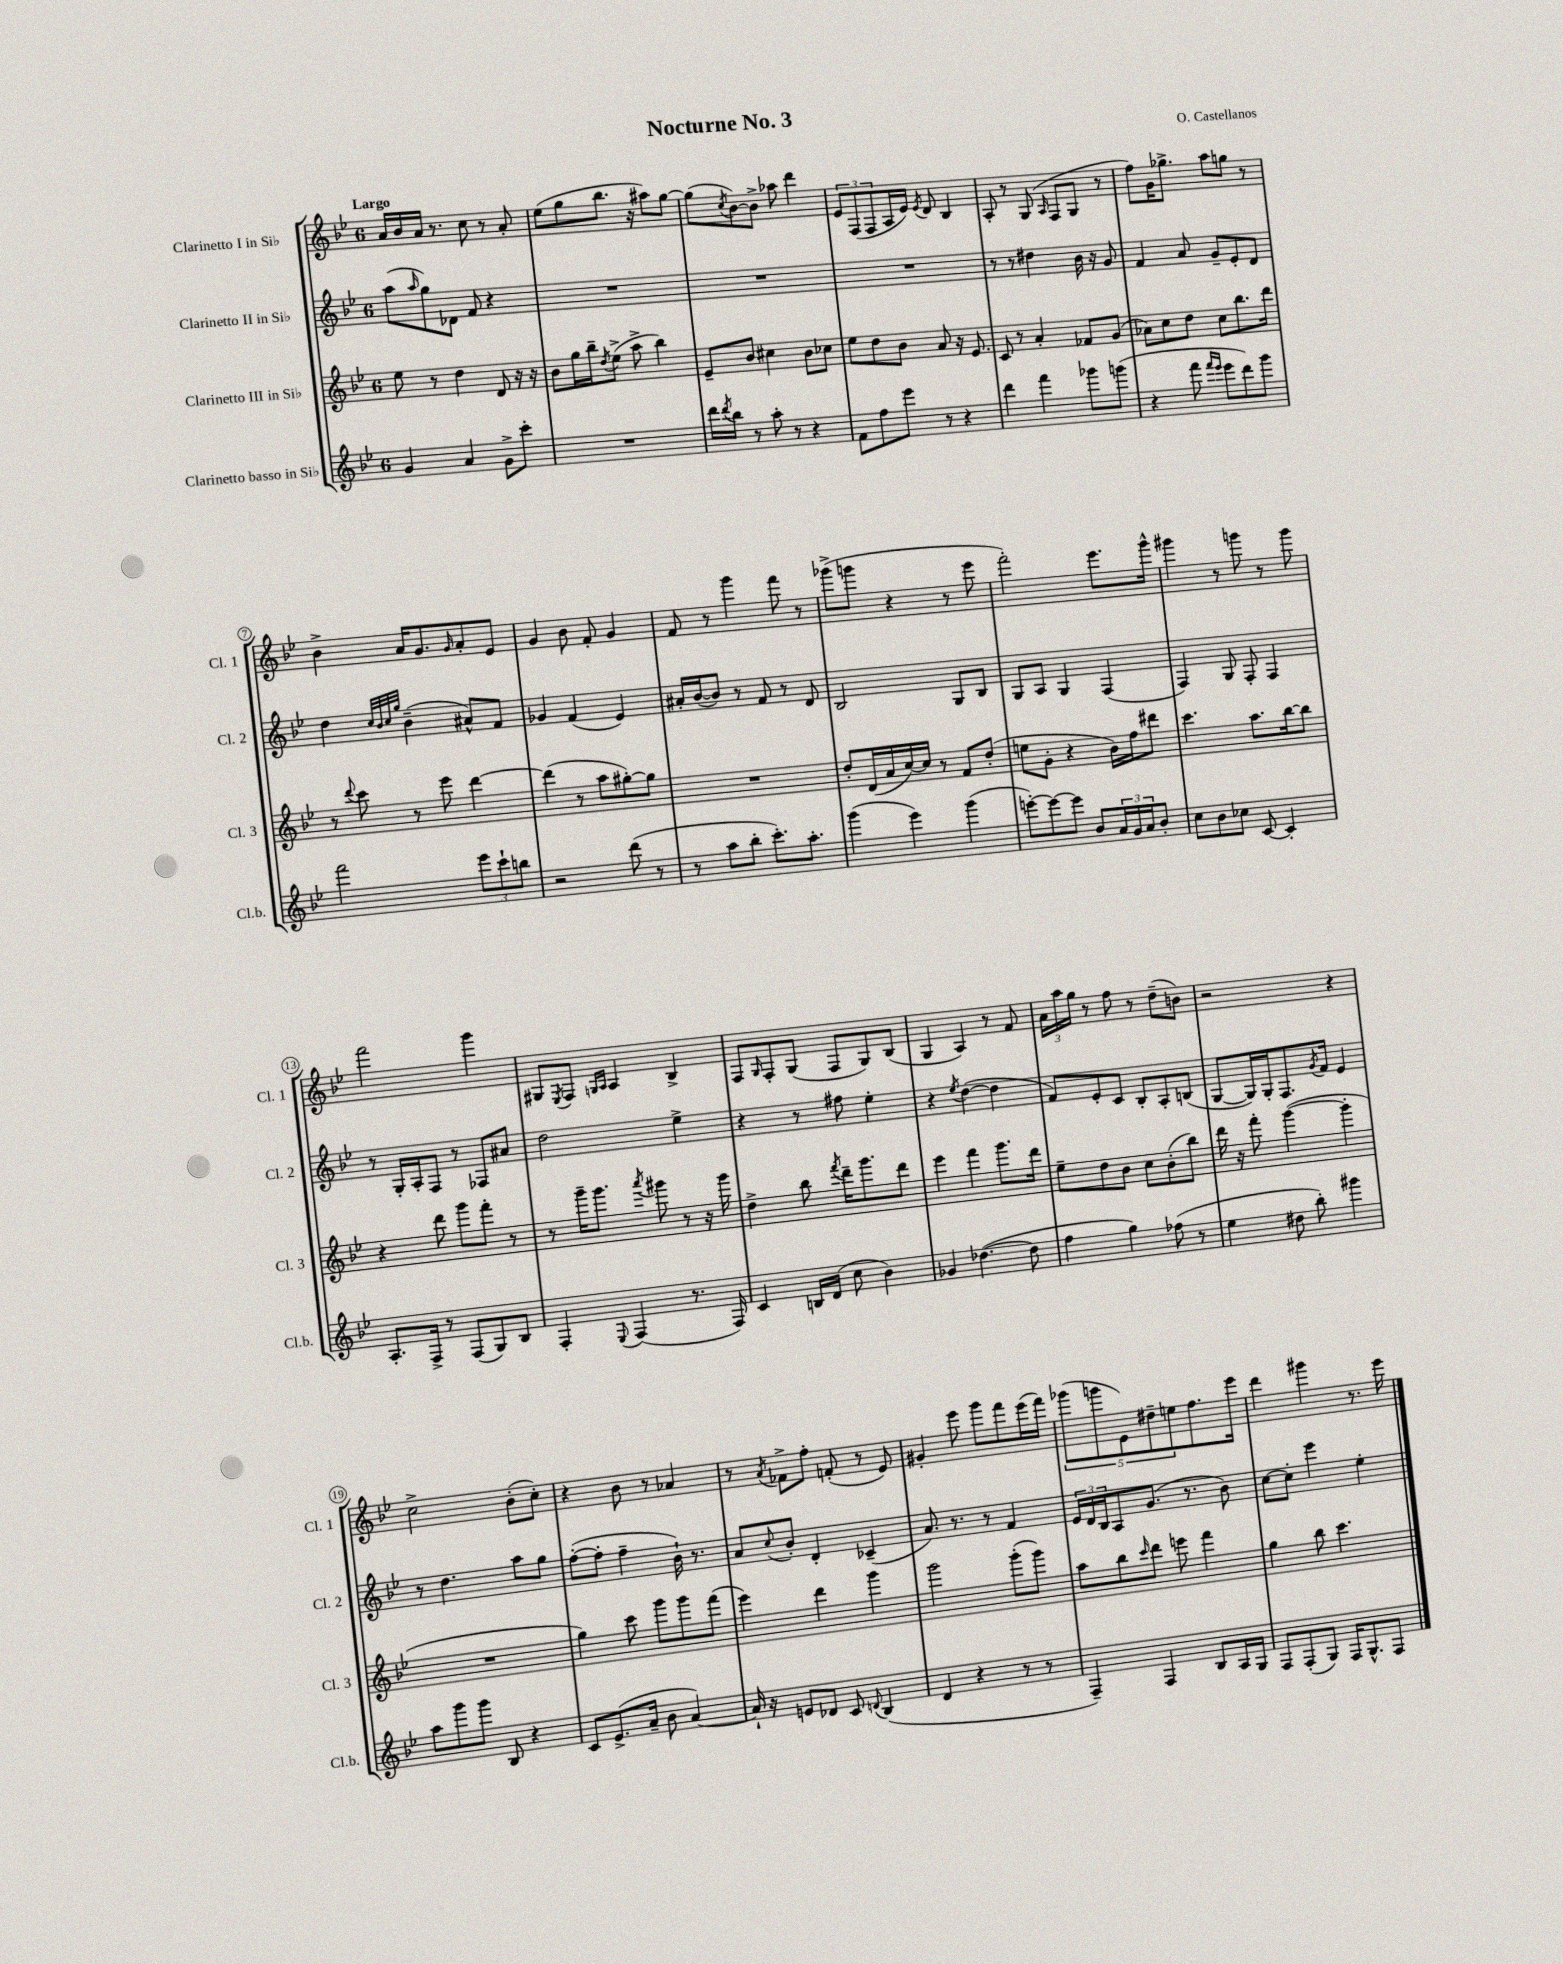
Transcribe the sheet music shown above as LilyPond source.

\header { title = "Nocturne No. 3" composer = "O. Castellanos" }
<<
\new StaffGroup <<
\new Staff = "s0" \with { instrumentName = "Clarinetto I in Sib" shortInstrumentName = "Cl. 1" } {
    \clef treble \key bes \major \once \override Staff.TimeSignature.style = #'single-digit \time 6/8 \tempo "Largo"
    a'16 bes'16 a'16 r8. c''8 r8 a'8-. |
    ees''8( g''8 bes''8. r16 ais''8) g''8~ |
    g''8( \acciaccatura { c''8 } bes'8~) bes'8-> aes''8 d'''4 |
    \tuplet 3/2 { ees'8 f8( f8 } a16 ees'16) \acciaccatura { ees'8 } d'8 bes4 |
    a8-. r8 g8( \grace { a16 } f8 g8 r8 |
    f''8) g'16 ges''8.-> a''8 g''8 r8 |
    bes'4-> a'16 g'8. \grace { g'16 } a'8-. ees'8 |
    g'4 bes'8 f'8-. g'4 |
    f'8 r8 g'''4 f'''8 r8 |
    ges'''8->( g'''8 r4 r8 ees'''8 |
    f'''2-.) ees'''8. g'''16-^ |
    gis'''4 r8 g'''8 r8 g'''8 |
    f'''2 g'''4 |
    gis8 \acciaccatura { ees8 } f8 \grace { g16 a16 } a4 bes4-> |
    f8 \grace { g16 } f8-. g8( f8 g8) bes8( |
    g4 a4) r8 f'8 |
    \tuplet 3/2 { a'16 a''16 g''16 } r8 f''8 r8 d''8--( b'8) |
    r2 r4 |
    c''2-> bes'8-.( c''8-.) |
    r4 bes'8 r8 aes'4 |
    r8 \acciaccatura { a'8 } fes'8-> f''8-. f'8-.( r8 ees'8) |
    gis'4-. ees'''8 g'''8 f'''8 ees'''16( f'''16) |
    \tuplet 5/4 { ges'''8( g'''8 ees'8) dis''8-- e''8 } f''8. ees'''16 |
    d'''4 gis'''4 r8. ees'''16 \bar "|." |
}
\new Staff = "s1" \with { instrumentName = "Clarinetto II in Sib" shortInstrumentName = "Cl. 2" } {
    \clef treble \key bes \major \once \override Staff.TimeSignature.style = #'single-digit \time 6/8
    a''8( \grace { a''16 } g''8) des'8 f'8 r4 |
    R2. |
    R2. |
    R2. |
    r8 r8 dis''4 bes'16 r16 g'8 |
    f'4 a'8 g'8-- ees'8-. d'8 |
    d''4 \grace { c''32 bes'32 c''32 g''32 } bes'4--( ais'8-^) f'8 |
    ges'4 f'4( ees'4) |
    ais'16-. bes'16~( bes'8) r8 f'8 r8 d'8 |
    bes2 g8 bes8 |
    g8 a8 g4 f4( |
    f4) g8 f8-. f4 |
    r8 g16-. a16-. f8 r8 fes8 ais'8 |
    d''2 ees''4-> |
    r4 r8 fis''8 ees''4-. |
    r4 \acciaccatura { ees''8 } d''4~( d''4 |
    f'8) ees'8-. c'8 bes8-. a8-. b8( |
    g8~ g16) g16-. f8. \acciaccatura { g'8 } f'16 ees'4 |
    r8 d''4. a''8 g''8 |
    f''8~-.( f''8-. f''4-- bes'16-!) r8. |
    a'8 \appoggiatura { c''8 } bes'8-. d'4-. ces'4--( |
    a'8.) r8. r8 f'4 |
    \tuplet 3/2 { ees'16 d'16 bes16 } a8 g'8.( r8. bes'8) |
    c''8~ c''8-. ees'''4 ees''4-. \bar "|." |
}
\new Staff = "s2" \with { instrumentName = "Clarinetto III in Sib" shortInstrumentName = "Cl. 3" } {
    \clef treble \key bes \major \once \override Staff.TimeSignature.style = #'single-digit \time 6/8
    ees''8 r8 d''4 d'8 r16 r16 |
    bes'8 g''16 bes''16-- \acciaccatura { d''8 } ees''8->( a''8-> bes''4) |
    ees'8-- bes'8 cis''4 bes'8 ces''8 |
    ees''8 d''8 bes'8 a'8 r16 ees'8. |
    c'8 r8 a'4-. fes'8 g'8( |
    aes'8) c''8 d''8 c''8 bes''8. d'''16 |
    r8 \appoggiatura { d'''8 } c'''8 r8 ees'''8 d'''4~ |
    d'''4( r8 a''8 gis''8~-.) gis''8 |
    R2. |
    d''8-. d'16( a'16 c''16~) c''16 r8 f'8 d''8-.( |
    e''8 g'8-. r4 bes'16) f''16 dis'''8 |
    c'''4. a''8. bes''16~ bes''8 |
    r4 d'''8 g'''8 f'''8-. r8 |
    r8 g'''16-- g'''8. \acciaccatura { a'''8 } gis'''8 r8 r16 gis'''16 |
    d''4-> bes''8 \acciaccatura { f'''8 } d'''16-- g'''8. d'''8 |
    ees'''4 f'''4 g'''8. d'''16 |
    ees''8-- d''8 bes'8 c''8 bes'8-.( bes''8) |
    d'''16 r16 f'''8-. g'''4~( g'''4-. |
    R2. |
    g''4) c'''8 g'''8 g'''8 f'''8( |
    ees'''4) d'''4 g'''4 |
    g'''2 g'''8-.( g'''8) |
    a''8 bes''8 \grace { c'''16 } d'''8 e'''8 f'''4 |
    g''4 bes''8 c'''4. \bar "|." |
}
\new Staff = "s3" \with { instrumentName = "Clarinetto basso in Sib" shortInstrumentName = "Cl.b." } {
    \clef treble \key bes \major \once \override Staff.TimeSignature.style = #'single-digit \time 6/8
    g'4 a'4 g'8-> c'''8-. |
    R2. |
    d'''16 \acciaccatura { d'''8 } bes''16 r8 a''8-. r8 r4 |
    f'8 f''8 ees'''8 r8 r4 |
    d'''4 f'''4 ges'''8 g'''8( |
    r4 f'''8 \grace { f'''16 ees'''16 } ees'''8 d'''8) g'''8 |
    f'''2 \tuplet 3/2 { ees'''8 c'''8-! b''8 } |
    r2 d'''8( r8 |
    r8 a''8 bes''8-. c'''8.-.) a''8.-. |
    g'''4( ees'''4) g'''4( |
    e'''8~-.) e'''8~ e'''8 bes'8 \tuplet 3/2 { a'16 g'16 a'16 } bes'8-. |
    c''8 bes'8 ces''8 c'8~ c'4-. |
    a8.-. f16-> r8 f8( g8) bes8 |
    f4-. \appoggiatura { ees8 } f4( r8. f16) |
    c'4 b16 d'16( c''8 bes'4) |
    ges'4 des''4.~( des''8 |
    f''4 g''4) fes''8( r8 |
    ees''4 dis''8 bes''8-.) gis'''4 |
    a''8 g'''8 g'''8 bes8 r4 |
    c'8 ees'8.->( a'16-- bes'8 a'4~) |
    a'16-! r16 e'8 des'8 c'8 \appoggiatura { d'8 } bes4( |
    d'4 r4 r8 r8 |
    f4--) f4 bes8 a16 g16 |
    f8 f8-.( g8) f16 g8.-^ f8 \bar "|." |
}
>>
>>
\layout { \context { \Score \override BarNumber.stencil = #(make-stencil-circler 0.1 0.3 ly:text-interface::print) } }
